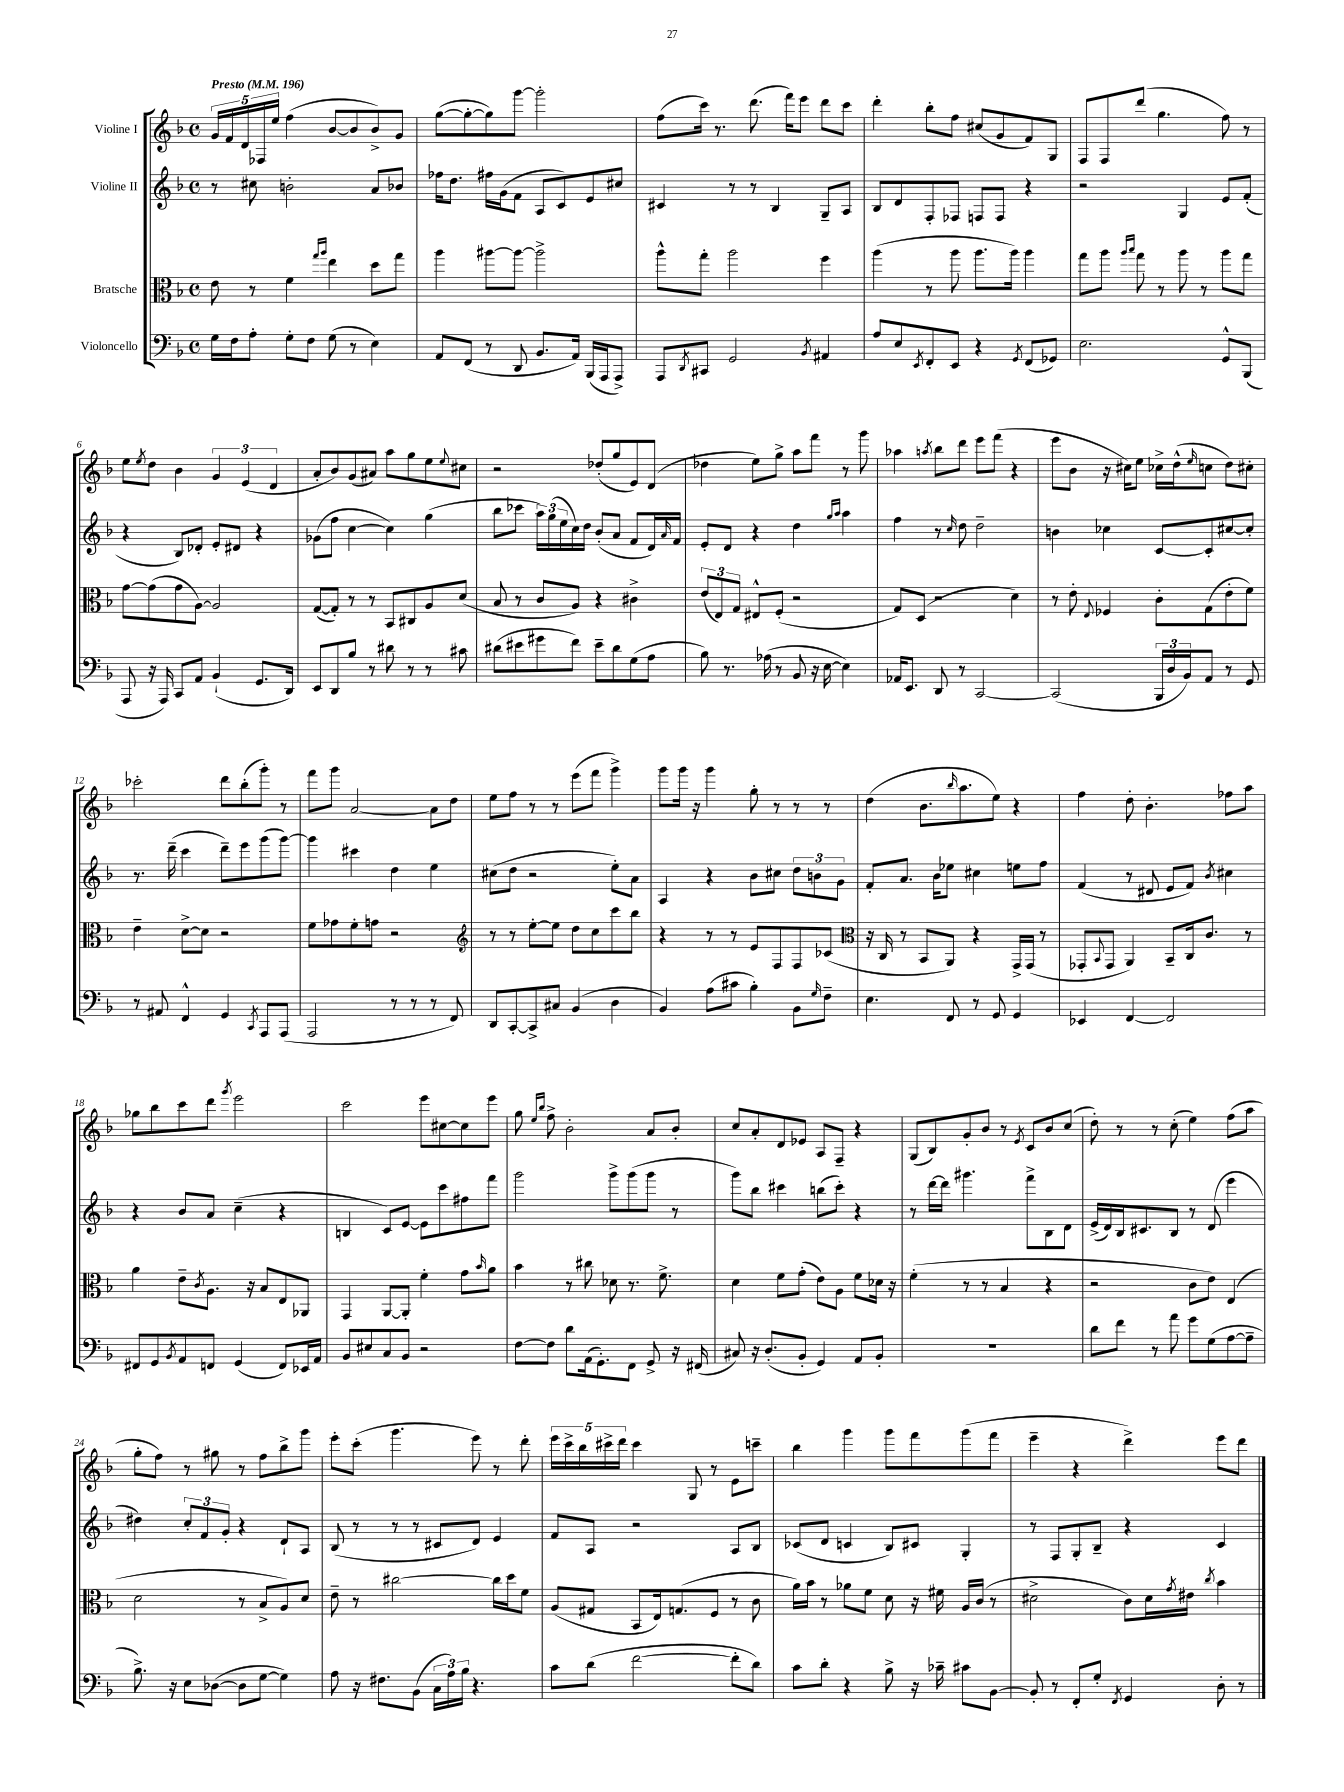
<<
\new StaffGroup <<
\new Staff = "s0" \with { instrumentName = "Violine I" } {
    \clef treble \key f \major \defaultTimeSignature \time 4/4 \tempo "Presto" 4 = 196
    \tuplet 5/4 { g'16 f'16 d'16 fes16 e''16 } f''4( bes'8~ bes'8 bes'8->) g'8 |
    g''8~( g''8~-. g''8) g'''8~ g'''2-. |
    f''8( c'''16) r8. d'''8.( f'''16) e'''8 d'''8 c'''8 |
    d'''4-. bes''8-. f''8 cis''8( g'8 f'8) g8 |
    f8 f8 d'''8( g''4. f''8) r8 |
    e''8 \acciaccatura { e''8 } d''8 bes'4 \tuplet 3/2 { g'4 e'4( d'4 } |
    a'8-. bes'8) g'8( ais'8) a''8 g''8 e''8 \appoggiatura { e''8 } cis''8 |
    r2 des''8-.( g''8 e'8) d'8( |
    des''4 e''8) g''8-> a''8 f'''8 r8 g'''8 |
    aes''4 \acciaccatura { a''8 } bes''8 d'''8 e'''8 f'''8( r4 |
    e'''8 bes'8 r16 cis''16) e''8 ces''16-> d''16-^( \grace { e''16 } c''8 d''8) cis''8-. |
    ces'''2-. d'''8 bes''8-.( g'''8-.) r8 |
    f'''8 g'''8 a'2~ a'8 d''8 |
    e''8 f''8 r8 r8 e'''8( f'''8 g'''4->) |
    g'''8 g'''16 r16 g'''4 g''8-. r8 r8 r8 |
    d''4( bes'8. \grace { bes''16 } a''8. e''8) r4 |
    f''4 d''8-. bes'4.-. fes''8 a''8 |
    ges''8 bes''8 c'''8 d'''8 \acciaccatura { g'''8 } e'''2 |
    c'''2 e'''8 cis''8~ cis''8 e'''8 |
    g''8 \grace { e''16 bes''16 } f''8-> bes'2-. a'8 bes'8-. |
    c''8 a'8-. d'8 ees'8 a8 f8-- r4 |
    g8( bes8) g'8-. bes'8 r8 \acciaccatura { e'8 } c'8 bes'8 c''8( |
    d''8-.) r8 r8 c''8-.( e''4) f''8( a''8 |
    g''8-. f''8) r8 gis''8 r8 f''8 bes''8-> g'''8 |
    e'''8-. c'''8-.( g'''4. e'''8) r8 d'''8-. |
    \tuplet 5/4 { e'''16 c'''16-> bes''16 cis'''16-> d'''16 } cis'''4 g8 r8 e'8 c'''8-- |
    bes''4 g'''4 g'''8 f'''8 g'''8( f'''8 |
    e'''4-- r4 d'''4->) e'''8 d'''8 \bar "|." |
}
\new Staff = "s1" \with { instrumentName = "Violine II" } {
    \clef treble \key f \major \defaultTimeSignature \time 4/4
    r8 cis''8 b'2-. a'8 bes'8 |
    fes''16 d''8. fis''16 g'16( f'8 a8 c'8) e'8 cis''8 |
    cis'4 r8 r8 bes4 g8-- a8 |
    bes8 d'8 f8-. fes8 f8 f8 r4 |
    r2 g4 e'8 f'8-.( |
    r4 bes8) des'8-. e'8-. dis'8 r4 |
    ges'8( f''8 c''4~ c''4) g''4( |
    bes''8 ces'''8 \tuplet 3/2 { a''16) g''16( e''16 } c''16) d''16 bes'8-.( a'8 f'8 d'16) \grace { a'16 } f'16 |
    e'8-. d'8 r4 d''4 \grace { g''16 a''16 } a''4 |
    f''4 r8 \grace { c''16 } d''8 d''2-- |
    b'4 ces''4 c'8~ c'8-. cis''8~ cis''8-. |
    r8. d'''16--( c'''4 d'''8--) e'''8 g'''8( g'''8~) |
    g'''4 cis'''4 d''4 e''4 |
    cis''8( d''8 r2 e''8-.) a'8 |
    a4 r4 bes'8 cis''8 \tuplet 3/2 { d''8 b'8 g'8 } |
    f'8-. a'8. bes'16 ees''8 cis''4 e''8 f''8 |
    f'4( r8 dis'8 e'8 f'8) \acciaccatura { bes'8 } cis''4 |
    r4 bes'8 a'8 c''4--( r4 |
    b4 c'8) e'8~ e'8 c'''8 fis''8 f'''8 |
    g'''2 g'''8-> g'''8( g'''8 r8 |
    g'''8) bes''8 cis'''4 b''8( cis'''8-.) r4 |
    r8 d'''16~ d'''16 gis'''4. f'''8-> bes8 d'8 |
    e'16->( d'16) bes16 cis'8. bes8 r8 d'8( e'''4 |
    dis''4) \tuplet 3/2 { c''8-. f'8 g'8-. } r4 d'8-! a8 |
    bes8( r8 r8 r8 cis'8 d'8) e'4 |
    f'8 a8 r2 a8 bes8 |
    ces'8( d'8 c'4 bes8) cis'8 g4-. |
    r8 f8 g8-. bes8-- r4 c'4 \bar "|." |
}
\new Staff = "s2" \with { instrumentName = "Bratsche" } {
    \clef alto \key f \major \defaultTimeSignature \time 4/4
    e'8 r8 f'4 \grace { g''16 a''16 } e''4 d''8 g''8 |
    a''4 ais''8~ ais''8~ ais''2-> |
    a''8-^ g''8-. a''2 f''4 |
    a''4( r8 a''8 a''8. a''16) a''4 |
    g''8 a''8 \grace { a''16 bes''16 } g''8 r8 a''8 r8 a''8 g''8 |
    g'8~ g'8( g'8 a8~) a2 |
    g8~( g8-.) r8 r8 bes,8 cis8 a8 d'8( |
    bes8 r8 c'8 a8) r4 cis'4-> |
    \tuplet 3/2 { e'8( e8) g8 } eis8-^ f8-.( r2 |
    g8) d8( r2 d'4) |
    r8 e'8-. \appoggiatura { e8 } fes4 c'8-. g8( e'8-. f'8) |
    e'4-- d'8~-> d'8 r2 |
    f'8 ges'8 f'8-. g'8 r2 |
    \clef treble r8 r8 e''8~-. e''8 d''8 c''8 c'''8 bes''8 |
    r4 r8 r8 e'8 f8 f8 ces'8( |
    \clef alto r16 c16 r8 bes,8 a,8) r4 g,16-> g,16( r8 |
    ges,8-. \appoggiatura { bes,8 } ges,8 a,4) bes,8-- c16 c'8. r8 |
    a'4 e'8-- \acciaccatura { c'8 } a8. r16 bes8 e8 aes,8 |
    g,4 a,8~ a,8-. f'4-. g'8 \grace { bes'16 } a'8 |
    bes'4 r8 cis''8 des'8 r8. f'8.-> |
    d'4 f'8 g'8-.( e'8) a8 f'8 des'16 r16 |
    f'4-.( r8 r8 bes4 r4 |
    r2 c'8 e'8) e4( |
    d'2 r8 bes8-> a8) d'8 |
    e'8-- r8 cis''2~ cis''16 d''16 f'8 |
    a8( gis8 bes,8 e16) g8.( f8 r8 c'8 |
    a'16) bes'16 r8 aes'8 f'8 d'8 r16 fis'16 a16 c'16( r8 |
    dis'2-> c'8) dis'16 \acciaccatura { g'8 } eis'16 \acciaccatura { c''8 } bes'4 \bar "|." |
}
\new Staff = "s3" \with { instrumentName = "Violoncello" } {
    \clef bass \key f \major \defaultTimeSignature \time 4/4
    g16 f16 a8-. g8-. f8 g8( r8 e4) |
    a,8 f,8( r8 d,8 bes,8. a,16) bes,,16( a,,16 a,,8->) |
    a,,8 \acciaccatura { d,8 } cis,8 g,2 \acciaccatura { bes,8 } ais,4 |
    a8 e8 \acciaccatura { e,8 } f,8-. e,8 r4 \acciaccatura { g,8 } f,8( ges,8) |
    e2. g,8-^ bes,,8( |
    a,,8 r16 a,,16) c,8 a,8 bes,4-!( g,8. d,16) |
    e,8 d,8 bes8 r8 dis'8 r8 r8 cis'8 |
    dis'8( eis'8 gis'8 f'8) eis'8-- dis'8 g8( a8 |
    bes8) r8. aes16( r8 bes,8 r16 e16~ e4) |
    aes,16 e,8. d,8 r8 c,2~ |
    c,2( \tuplet 3/2 { bes,,16 d16 bes,16) } a,8 r8 g,8 |
    r8 ais,8 f,4-^ g,4 \acciaccatura { c,8 } a,,8 a,,8( |
    a,,2 r8 r8 r8 f,8) |
    d,8 c,8~-. c,8-> cis8 bes,4( d4 |
    bes,4) a8( cis'8 bes4-.) bes,8 \grace { g16 } f8-- |
    e4. f,8 r8 g,8 g,4 |
    ees,4 f,4~ f,2 |
    fis,8 g,8 \acciaccatura { bes,8 } a,8 f,8 g,4( f,8) ees,16 a,16 |
    bes,8 eis8 c8 bes,8 r2 |
    f8~ f8 d'8 a,16( g,8.-.) f,8 g,8-> r16 fis,16( |
    cis8) r16 d8.-.( bes,8-. g,4) a,8 bes,8-. |
    R1 |
    d'8 f'8 r8 a'8 g'8 g8( a8~ a8-- |
    bes8.->) r16 e8 des8~( des8 g8~ g4) |
    a8 r16 fis8. bes,8( \tuplet 3/2 { c16 a16) bes16 } r4. |
    c'8 d'8( f'2~ f'8-. d'8) |
    c'8 d'8-. r4 bes8-> r16 ces'16-- cis'8 bes,8~ |
    bes,8-. r8 f,8-. g8-. \acciaccatura { f,8 } g,4 d8-. r8 \bar "|." |
}
>>
>>
